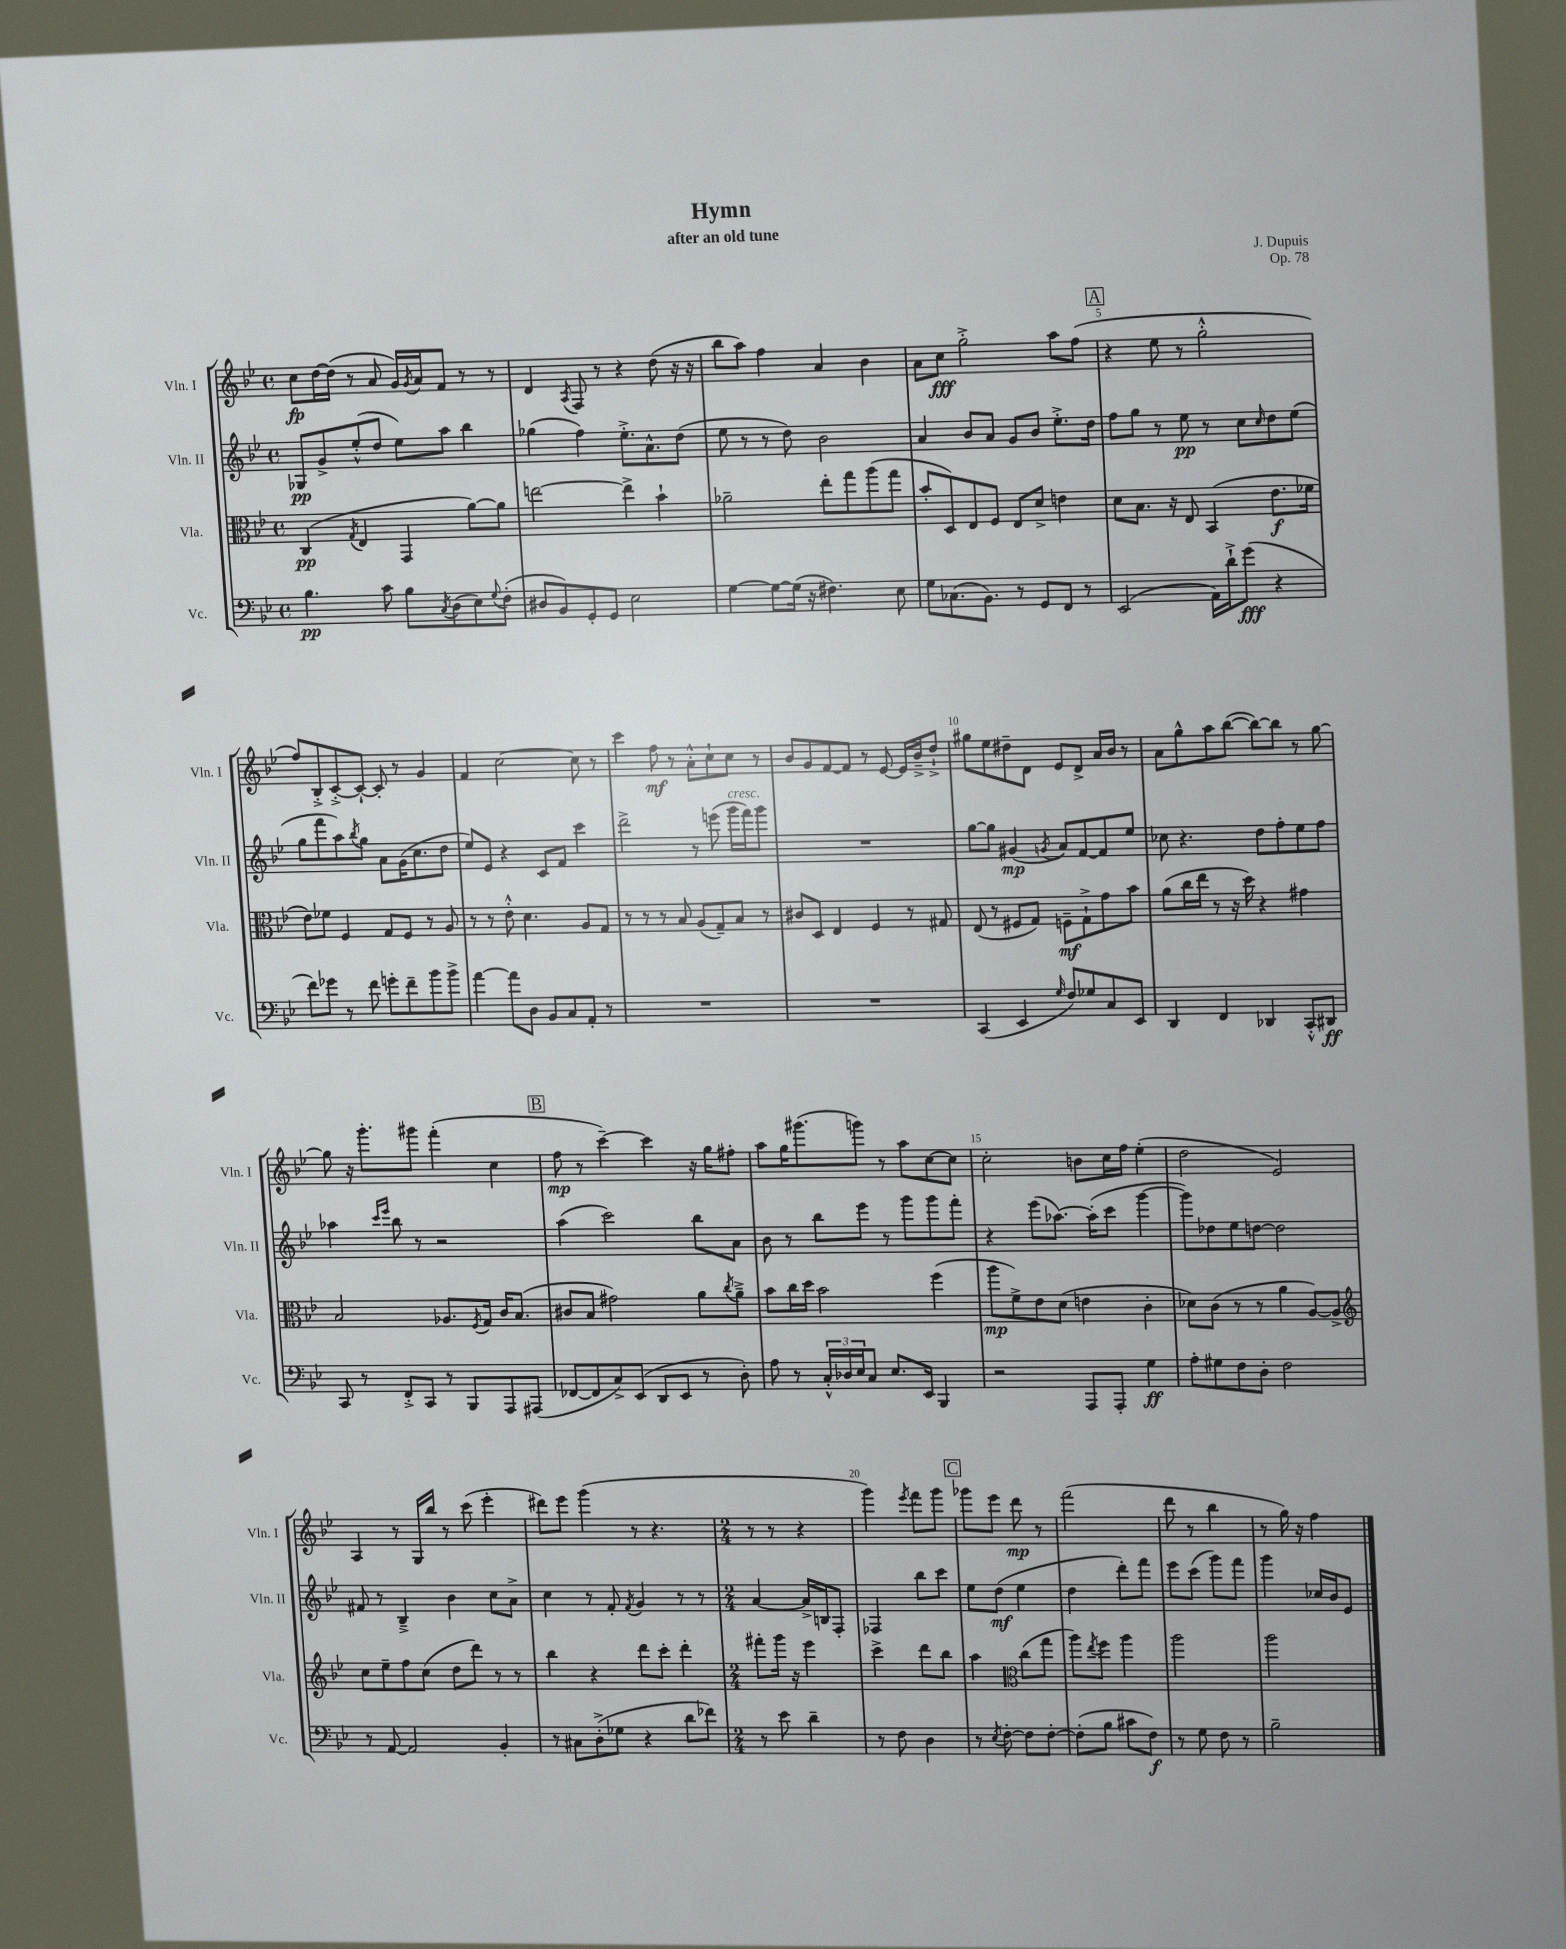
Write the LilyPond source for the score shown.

\header { title = "Hymn" composer = "J. Dupuis" subtitle = "after an old tune" opus = "Op. 78" }
<<
\new StaffGroup <<
\new Staff = "s0" \with { instrumentName = "Vln. I" shortInstrumentName = "Vln. I" } {
    \clef treble \key bes \major \defaultTimeSignature \time 4/4
    c''8\fp d''16~ d''16( r8 a'8 g'16) \acciaccatura { g'8 } a'16 f'8 r8 r8 |
    d'4 \acciaccatura { a8 } f8 r8 r4 d''8( r16 r16 |
    bes''8 a''8) f''4 a'4 bes'4 |
    a'8 c''8\fff g''2-.-> a''8 f''8( |
    \mark \markup { \box "A" } r4 ees''8 r8 g''2-.-^ |
    f''8) bes8-.-> c'8~-.-> c'8~-! c'8-. r8 g'4 |
    f'4 c''2~ c''8 r8 |
    c'''4 f''8\mf r8 a'8-.-^ c''8-! c''8 r8 |
    bes'8 g'8 f'8~ f'8 r8 ees'8~ ees'16 bes'16---> d''8-!-> |
    gis''8 ees''8 dis''8-- d'8 ees'8 d'8-> a'16 bes'16 r8 |
    a'8 g''8-^ a''8 bes''8~( bes''8~) bes''8 r8 g''8~ |
    g''8 r16 g'''8.-. gis'''8 f'''4-.( c''4 |
    \mark \markup { \box "B" } f''8\mp r8 c'''4~--) c'''4 r16 g''16 fis''8-. |
    a''8 g''16 gis'''8.( g'''8) r8 a''8 c''8~ c''8 |
    c''2-. b'8 c''16 f''16 ees''4-.( |
    d''2 ees'2) |
    a4 r8 g16 bes''16 r8 c'''8( ees'''4-. |
    dis'''8) ees'''8 g'''4( r8 r4. |
    \numericTimeSignature \time 2/4 r8 r8 r4 |
    g'''4) \acciaccatura { ees'''8 } f'''8 g'''8 |
    \mark \markup { \box "C" } ges'''8 ees'''8 d'''8\mp r8 |
    f'''2( |
    d'''8 r8 bes''4 |
    r8 g''16) r16 f''4 \bar "|." |
}
\new Staff = "s1" \with { instrumentName = "Vln. II" shortInstrumentName = "Vln. II" } {
    \clef treble \key bes \major \defaultTimeSignature \time 4/4
    ges8\pp g'8-> ees''8-.-^( d''8 ees''8) a''8 bes''4 |
    ges''4( f''4) ees''8.-.-> a'8.-^ d''8( |
    ees''8 r8 r8 d''8) bes'2 |
    a'4 bes'8 a'8 g'8 bes'8 ees''8.-.-> d''16 |
    \mark \markup { \box "A" } f''8 g''8 r8 ees''8\pp r8 c''8 \grace { c''16 } d''8 ees''8( |
    g''8 f'''8 a''8) \acciaccatura { bes''8 } g''8 a'8 g'16( c''8. d''8 |
    ees''8) ees'8 r4 c'8 f'8 c'''4 |
    d'''2-> r8 e'''8( g'''16^\markup { \italic "cresc." } f'''16) g'''8 |
    R1 |
    g''8~ g''8 gis'4\mp( \acciaccatura { g'8 } a'8) f'8~ f'8 ees''8 |
    ces''8 r4. d''8 f''8-. ees''8 f''8 |
    aes''4 \grace { c'''16 ees'''16 } bes''8 r8 r2 |
    \mark \markup { \box "B" } a''4( c'''2) bes''8 a'8 |
    bes'8 r8 bes''8 ees'''8 r8 g'''8 g'''8 f'''8-. |
    r4 ees'''8( aes''8.~) aes''16-.( c'''8 g'''4~ |
    g'''8) des''8 ees''8 d''8~ d''2 |
    fis'8 r8 bes4---> bes'4 c''8 a'8-> |
    c''4 r8 f'8-. \acciaccatura { f'8 } g'4 r8 r8 |
    \numericTimeSignature \time 2/4 a'4~ a'16-> b16 f8-. |
    fes4 bes''8 c'''8 |
    \mark \markup { \box "C" } ees''8 d''8\mf( ees''4 |
    d''4 d'''8-.) f'''8 |
    ees'''8 c'''8( g'''8) f'''8 |
    g'''4 ces''16 bes'16 ees'8 \bar "|." |
}
\new Staff = "s2" \with { instrumentName = "Vla." shortInstrumentName = "Vla." } {
    \clef alto \key bes \major \defaultTimeSignature \time 4/4
    c4\pp( \acciaccatura { g8 } ees4 g,4 a'8~) a'8 |
    e''2~ e''4-> bes'4-! |
    aes'2-- ees''8-. g''8 a''8( g''8 |
    bes'8-. d8) ees8 f8 ees8 d'8-> e'4 |
    \mark \markup { \box "A" } d'8 bes8. r16 ees8 bes,4( ees'8.\f fes'16 |
    ees'8) fes'8 f4 g8 f8 r8 a8 |
    r8 r8 ees'8-.-^ d'4. a8 g8 |
    r8 r8 r8 bes8 a8( g8--) bes8 r8 |
    cis'8 d8 ees4 f4 r8 gis8 |
    ees8( r8 fis8 g8) f8--\mf g8-!-> g'8 bes'8 |
    a'8( c''16 ees''16 r8 r16 d''16) r4 gis'4 |
    bes2 aes8. \acciaccatura { f8 } g16 c'16 bes8.( |
    \mark \markup { \box "B" } cis'8 bes8 gis'2) a'8 \acciaccatura { c''8 } a'8---> |
    bes'8 c''16 d''16 bes'2 f''4( |
    a''8\mp f'8->) ees'8 d'8( e'4 c'4-. |
    des'8) c'8( r8 r8 a'4 a8~) a8-> |
    \clef treble c''8 ees''8-- f''8 c''8( d''8 d'''8) r8 r8 |
    bes''4 r4 d'''8 c'''8-. d'''4-. |
    \numericTimeSignature \time 2/4 fis'''8-. g'''16 r16 ees'''4 |
    c'''4-> d'''8 bes''8 |
    \mark \markup { \box "C" } a''4 \clef alto c''8( g''8 |
    a''8) \acciaccatura { ees''8 } f''8 a''4 |
    a''2 |
    a''2 \bar "|." |
}
\new Staff = "s3" \with { instrumentName = "Vc." shortInstrumentName = "Vc." } {
    \clef bass \key bes \major \defaultTimeSignature \time 4/4
    bes4.\pp c'8 bes8 \acciaccatura { c8 } d8( ees8) \appoggiatura { g8 } f8-.( |
    dis8 bes,8) g,8-. g,8 ees2 |
    g4~ g8~ g16( r16 fis4.) ees8 |
    g8 ces8.( bes,8.) r8 g,8 f,8 r8 |
    \mark \markup { \box "A" } ees,2( a,16) d'16-!-> g'8\fff( r4 |
    f'8) ges'8 r8 f'8 g'8-. f'8-- bes'8 bes'8-> |
    a'4~ a'8 d8 bes,8 c8 a,8-. r8 |
    R1 |
    R1 |
    c,4( ees,4 \grace { g16 } f8) ges8 c8 ees,8 |
    d,4 f,4 des,4 c,8-.-^ dis,8\ff |
    c,8 r8 f,8-.-> c,8 r8 bes,,8 a,,8 ais,,8( |
    \mark \markup { \box "B" } fes,8~ fes,8 c8->) ees,8( d,8 ees,8 r8 d8-.) |
    a8 r8 \tuplet 3/2 { c16-.-^ des16 ees16 } c8 ees8. ees,16 bes,,4 |
    r2 a,,8 a,,8-. g4\ff |
    a8-. gis8 f8 d8-. f2 |
    r8 a,8~ a,2 bes,4-. |
    r8 cis8 d8-.->( ges8 r4 d'8 fes'8) |
    \numericTimeSignature \time 2/4 r8 ees'8 d'4-- |
    r8 f8 d4 |
    \mark \markup { \box "C" } r8 \acciaccatura { ees8 } f8~-. f8 f8~-. |
    f8-.( bes8 cis'8 f8\f) |
    r8 g8 f8 r8 |
    bes2-- \bar "|." |
}
>>
>>
\layout { \context { \Score \override BarNumber.break-visibility = ##(#f #t #t) barNumberVisibility = #(every-nth-bar-number-visible 5) } }
